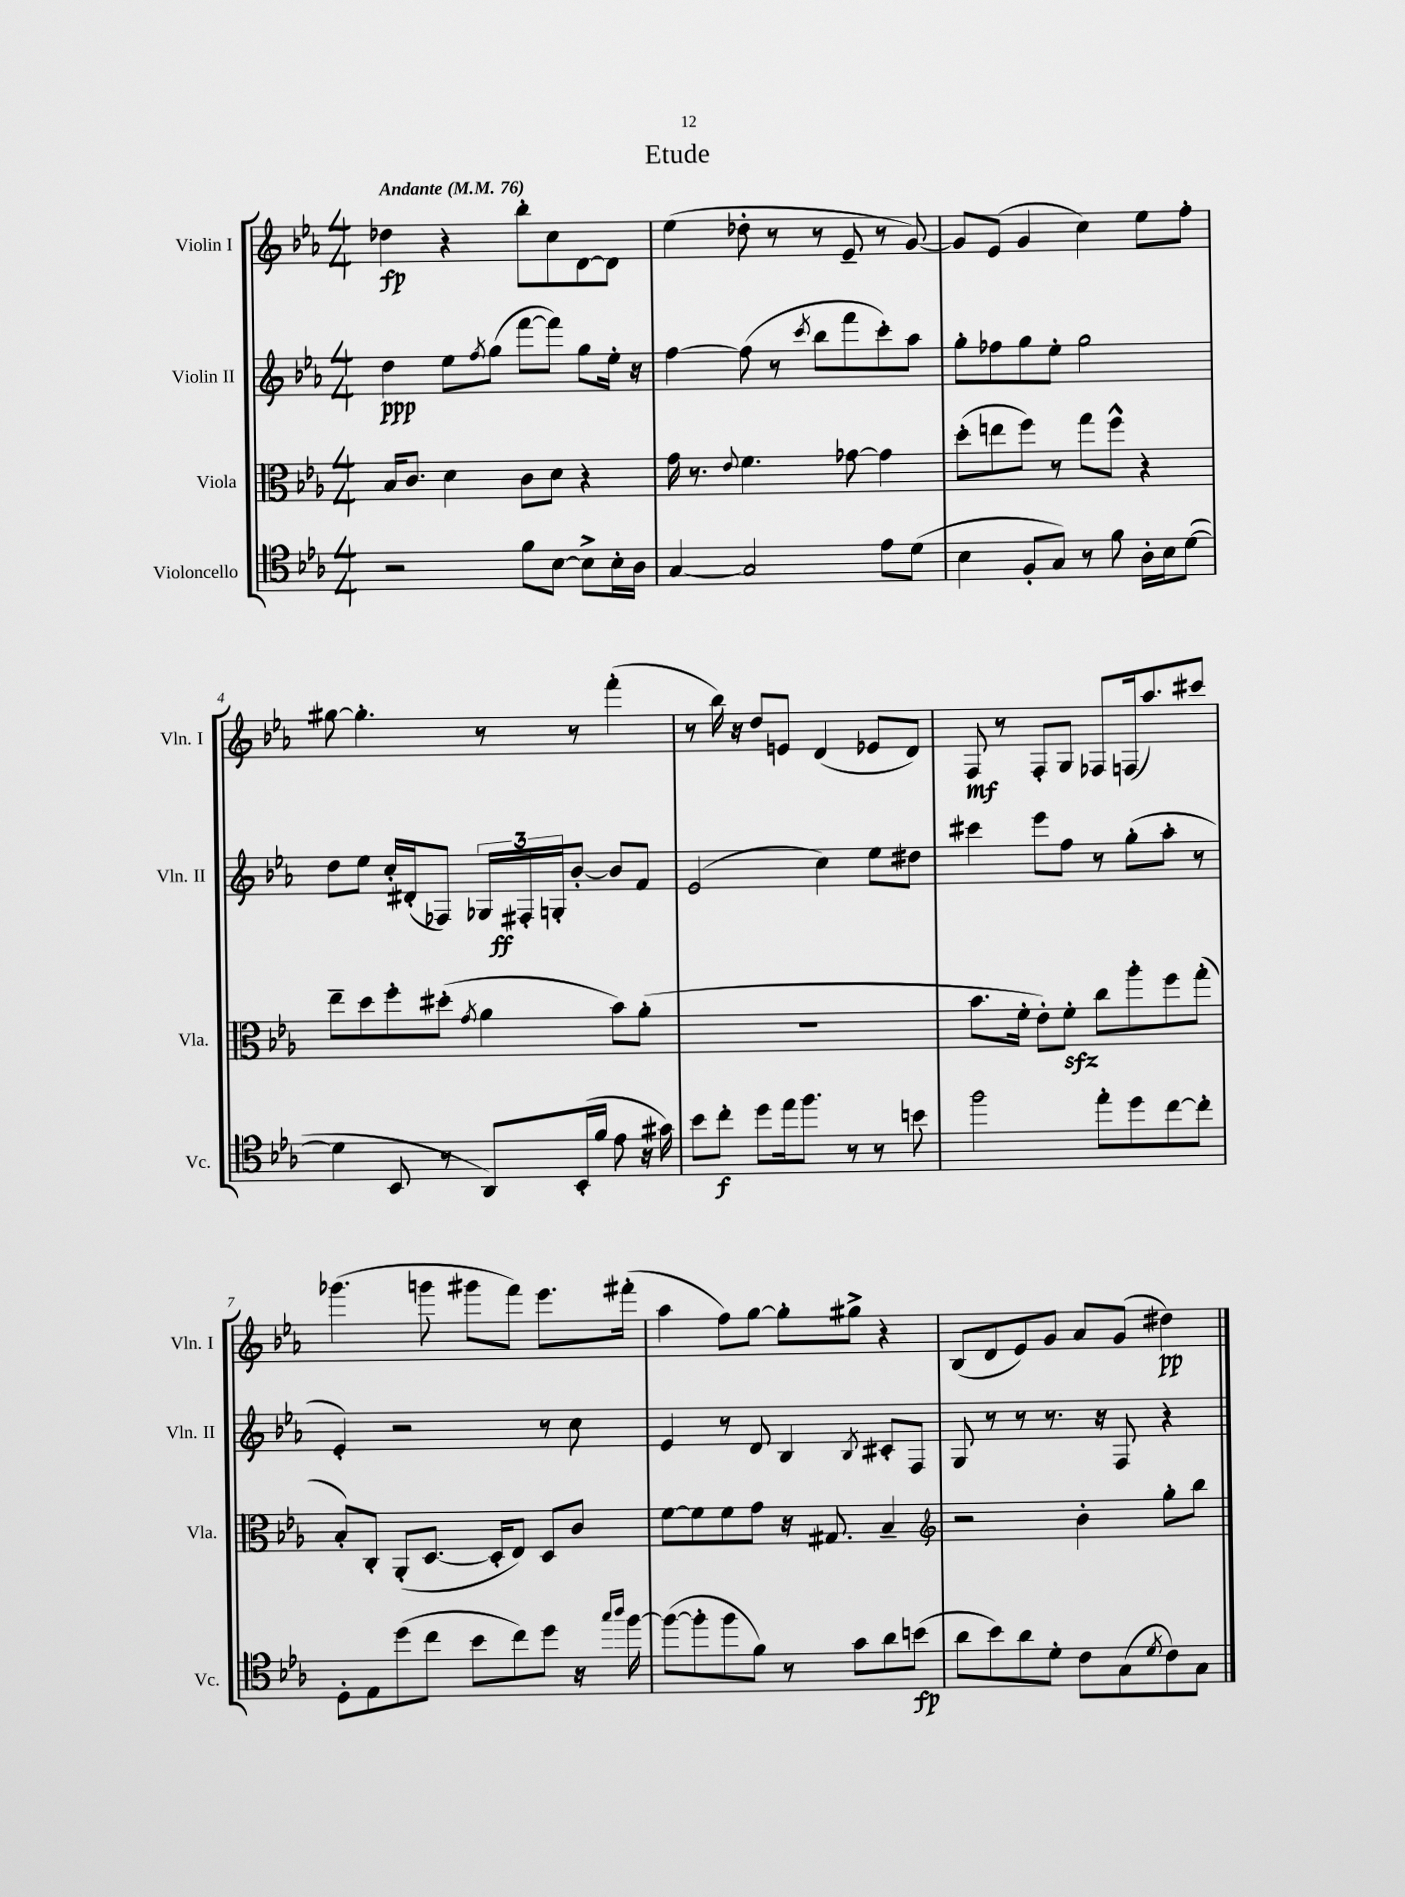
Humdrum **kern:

**kern	**kern	**kern	**kern
*staff4	*staff3	*staff2	*staff1
*clefC4	*clefC3	*clefG2	*clefG2
*k[b-e-a-]	*k[b-e-a-]	*k[b-e-a-]	*k[b-e-a-]
*M4/4	*M4/4	*M4/4	*M4/4
*MM76	*MM76	*MM76	*MM76
2r	16B-	4dd	4dd-
.	8.c	.	.
.	4d	8ee-	4r
.	.	8qff	.
.	.	(8gg	.
8f	8c	[8fff	8bb-'
[8B-	8d	8fff])	8cc
8B-^]	4r	8gg	[8d
16B-'	.	16ee-'	8d]
16A-	.	16r	.
=	=	=	=
[4G	16g	[4ff	(4ee-
.	8.r	.	.
.	8qqe-	.	.
2G]	4.f	(8ff]	8dd-'
.	.	8r	8r
.	.	8qccc	.
.	.	8bb-	8r
.	[8g-	8fff	8e-~
8e-	4g-]	8ccc')	8r
(8d	.	8aa-	[8g)
=	=	=	=
4B-	(8dd'	8gg'	8g]
.	8ee	8ff-	(8e-
8F'	8ff)	8gg	4g
8G)	8r	8ee-'	.
8r	8gg	2gg	4cc)
8f	8ff^^	.	.
16A-'	4r	.	8ee-
16B-	.	.	.
([8d	.	.	8ff'
=	=	=	=
4d]	8ee-~	8dd	[8gg#
.	8dd	8ee-	4.gg#']
8BB-	8ff'	16cc'	.
.	.	(16d#'	.
8r	(8dd#'	8F-)	.
.	8qg	.	.
8AA-)	4a-	24G-	8r
.	.	24F#'	.
.	.	24G'	.
(16BB-'	.	[8b-'	8r
16f	.	.	.
8e-	8b-)	8b-]	(4fff'
16r	(8a-'	8f	.
16g#)	.	.	.
=	=	=	=
8b-	1r	(2e-	8r
8cc'	.	.	16bb-)
.	.	.	16r
8dd	.	.	8dd
16ee-	.	.	8e
8.ff	.	.	.
.	.	4cc)	(4d
8r	.	.	.
8r	.	8ee-	8e-
8b	.	8dd#	8d)
=	=	=	=
2ff	8.b-	4ccc#	8F
.	.	.	8r
.	16f'	.	.
.	8e-')	8eee-	8F'
.	8f'	8ff	8G
8ee-'	8cc	8r	8F-
8dd	8aa-'	(8gg'	(16F
.	.	.	8.aa-)
[8cc	8ff	8aa-'	.
8cc']	(8gg'	8r	8ccc#
=	=	=	=
8D'	8B-')	4e-')	(4.ggg-
8E-	8C'	.	.
(8dd	(8AA-'	2r	.
8cc	[8.D	.	8ggg
8b-	.	.	8ggg#
.	16D']	.	.
8cc)	8E-)	.	8fff)
8dd	8D	8r	8.eee-
16r	8c	8cc	.
16qqgg	.	.	.
16qqaa-	.	.	.
[16ff	.	.	(16fff#'
=	=	=	=
(8ff_	[8f	4e-	4aa-
8ff']	8f]	.	.
8ff	8f	8r	8ff)
8f)	8g	8d	[8gg
8r	16r	4B-	8gg']
.	8.G#	.	.
8g	.	.	8gg#^
.	.	8qB-	.
8a-	4B-~	8c#'	4r
(8b	.	8F	.
=	=	=	=
*	*clefG2	*	*
8a-	2r	8G	(8B-
8b-)	.	8r	8d
8a-	.	8r	8e-)
8d'	.	8.r	8g
8c	4b-'	.	8a-
.	.	16r	.
(8G	.	8F	(8g
8qd	.	.	.
8c)	8gg'	4r	4dd#)
8G	8bb-	.	.
==	==	==	==
*-	*-	*-	*-
